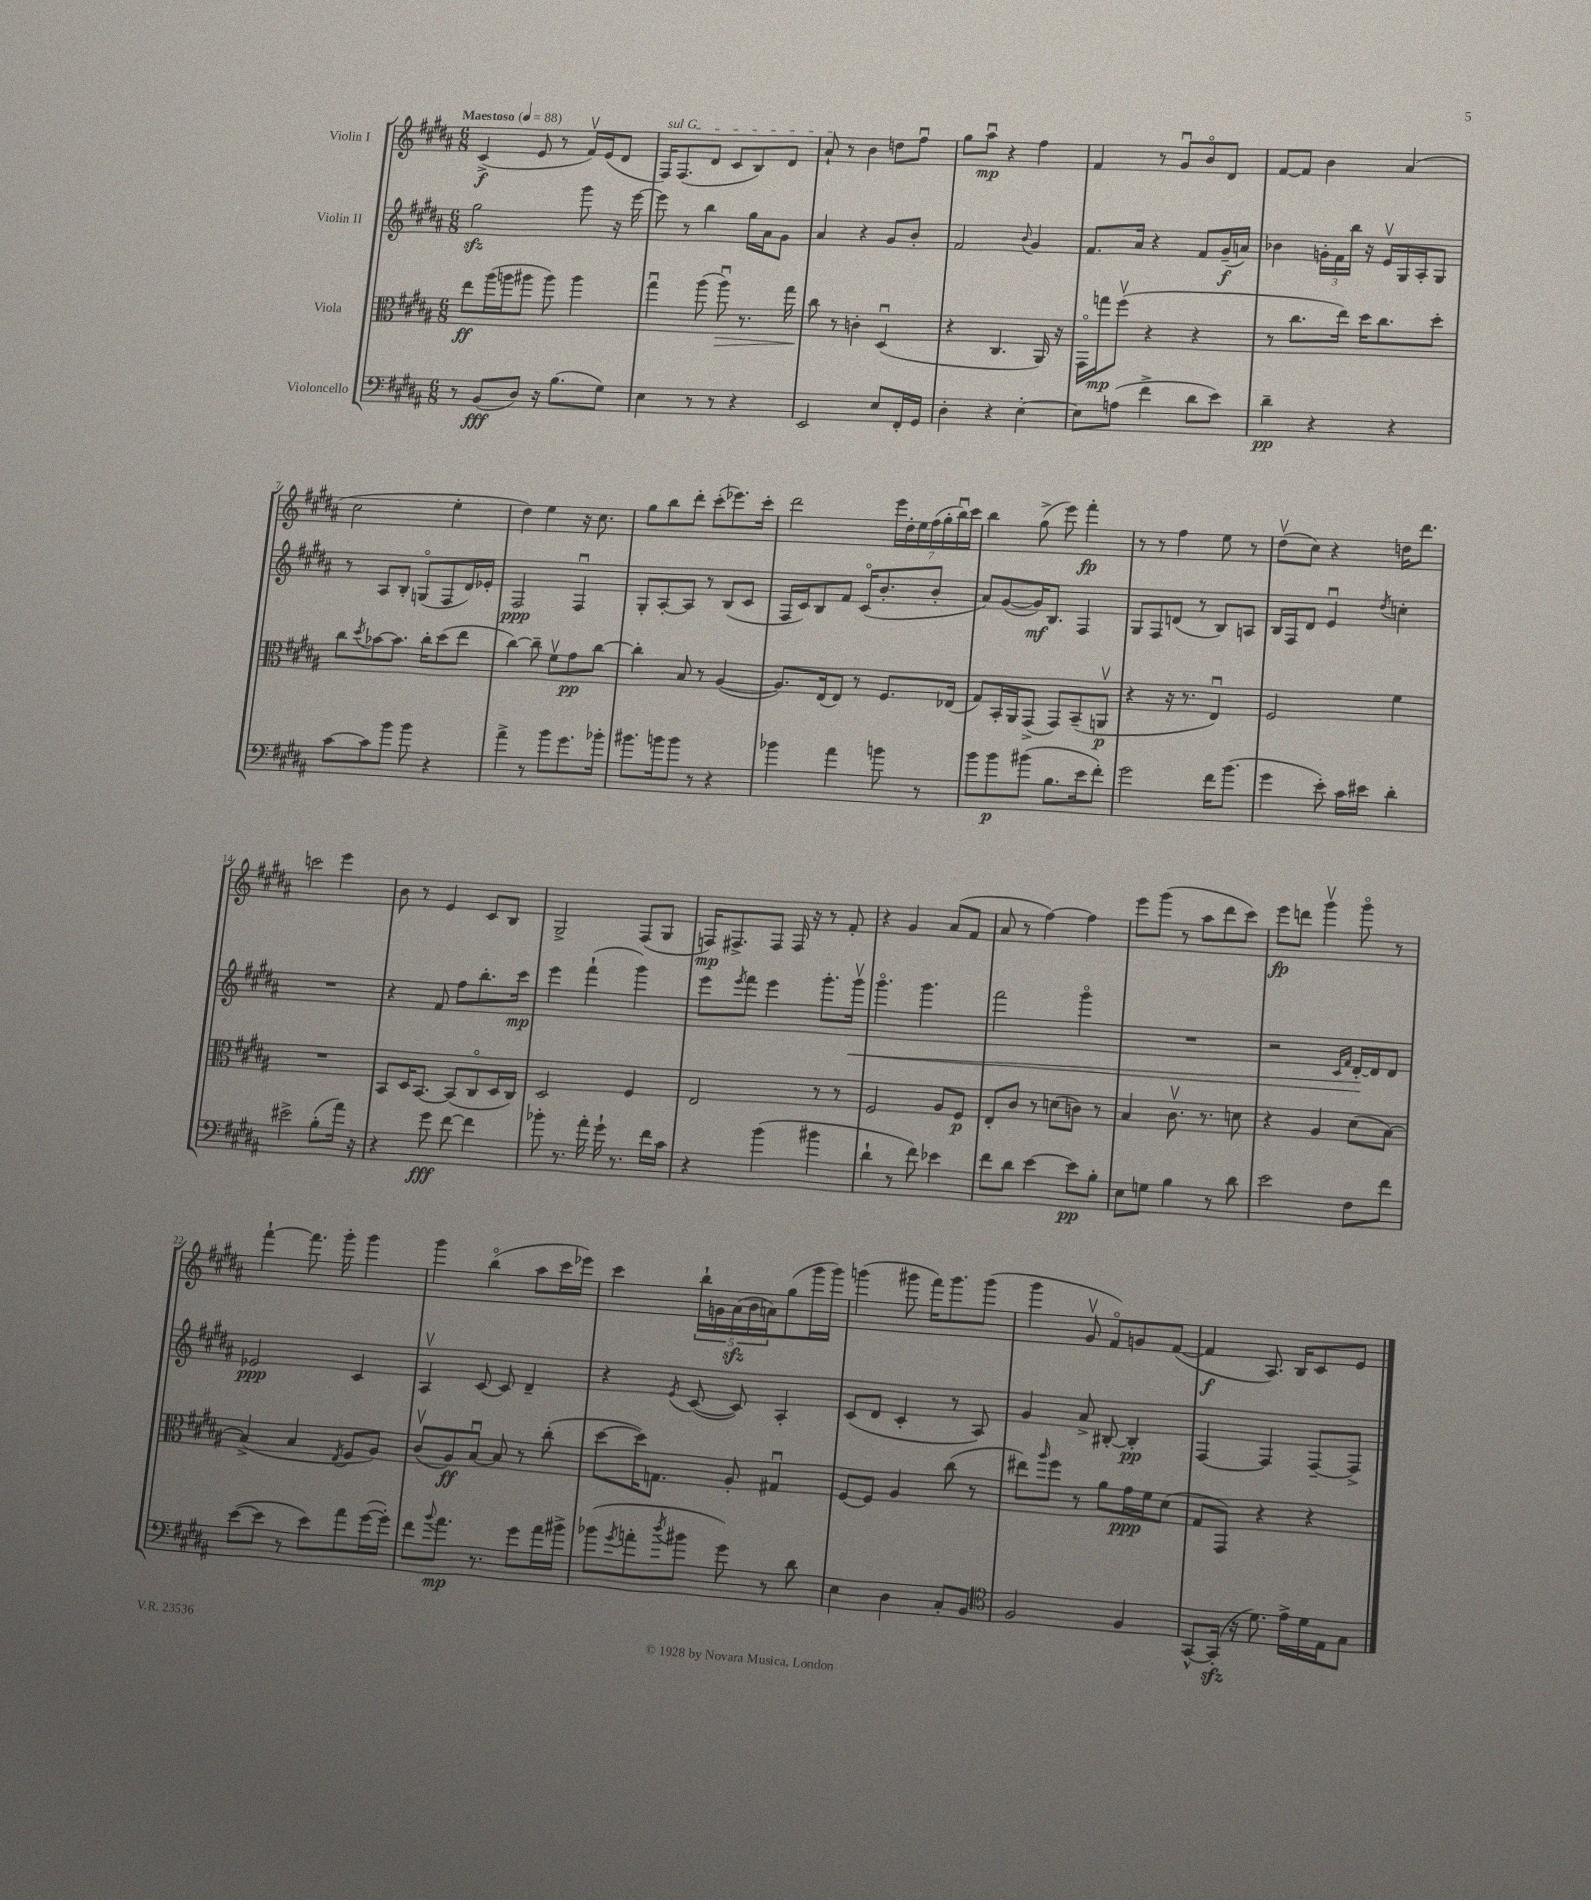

**kern	**kern	**kern	**kern
*staff4	*staff3	*staff2	*staff1
*clefF4	*clefC3	*clefG2	*clefG2
*k[f#c#g#d#a#]	*k[f#c#g#d#a#]	*k[f#c#g#d#a#]	*k[f#c#g#d#a#]
*M6/8	*M6/8	*M6/8	*M6/8
*MM88	*MM88	*MM88	*MM88
8r	8ee	2gg#	(4c#^
(8BB	(16aa#	.	.
.	16aa	.	.
8D#)	8aa#	.	8e
16r	8aa#)	.	8r
(8.B	.	.	.
.	4aa#	8ggg#	16f#v)
.	.	.	(16e
8G#)	.	16r	8d#
.	.	[16eee	.
=	=	=	=
4E	4gg#u	8eee]	16F#)
.	.	.	(8.F#
.	.	8r	.
8r	(8aa#	4bb	8d#
8r	8aa#u)	.	8c#
4r	8.r	16gg#	8B)
.	.	16a#	.
.	.	8g#	8d#
.	16gg#	.	.
=	=	=	=
2EE	8cc#	4a#	8a#`
.	8r	.	8r
.	4c'	4r	4b
8E	(4D#u	8g#	8dd
16FF#'	.	8b'	8ff#u
16GG#	.	.	.
=	=	=	=
4D#'	4r	2f#	8gg#
.	.	.	8aa#u
4r	4.C#	.	4r
.	.	8qqb	.
[4E'	.	4g#	4ff#
.	16AA#)	.	.
.	16r	.	.
=	=	=	=
8E]	16GG#o	8.f#	4f#
.	16gg	.	.
(8A	(8ff#v	.	.
.	.	16a#	.
4f#^	4r	4r	8r
.	.	.	8g#u
8d#	4r	8f#	8bo
8e)	.	(16g#~	8d#
.	.	16a)	.
=	=	=	=
4d#~	8r	4b-	[8f#
.	8.cc#	.	8f#]
4r	.	24g'	4b
.	.	24f#	.
.	16ee)	.	.
.	.	24bb	.
.	16dd#	16r	.
.	8.cc#	16ev	.
4r	.	16G#	(4a#
.	.	16A#'	.
.	8dd#'	8G#	.
=	=	=	=
[8c#	8cc#	8r	2cc#
.	8qdd#	.	.
8c#]	[8b-	8A#	.
8b	8.b-]	8B'	.
8b	.	(8Go	.
.	16cc#'	.	.
4r	(8dd#	8F#	4ee'
.	8ee	16d#)	.
.	.	16e-'	.
=	=	=	=
4a#^	[4cc#)	2F#	4dd#)
8r	8cc#~]	.	4ee
8b	8f#v	.	.
8.g#	8g#	4F#u	16r
.	.	.	8.cc#
.	[8cc#	.	.
16b-'	.	.	.
=	=	=	=
8.b#	4cc#']	8G#'	8gg#
.	.	[8A#'	8bb
16b	.	.	.
8b	8B	8A#]	8ddd#'
8r	8r	8r	(8ccc#'
4r	([4A#	(8B	8.eee-)
.	.	8c#	.
.	.	.	16ccc#'
=	=	=	=
4b-	8.A#])	16F#	2ddd#
.	.	16c#)	.
.	.	8B	.
.	(16E	.	.
4a#	8E)	8f#	.
.	8r	(16c#o	.
.	.	8.b'	.
8b	8.F#	.	28eee
.	.	.	28dd#'
.	.	.	28ee
.	.	.	(28ff#
8r	.	8b'	.
.	.	.	28gg#'
.	.	.	28bbu)
.	(16E-	.	.
.	.	.	28ccc#
=	=	=	=
8b	8G#)	8a#)	4bb
8b	16BB'	([8g#	.
.	16AA#	.	.
(8b#	(8GG#^	16g#])	(8gg#^
.	.	8.B	.
8.B	8GG#)	.	8eee)
.	(8BB~	4F#	4fff#'
16e	.	.	.
8f#')	8AAv	.	.
=	=	=	=
2g#	4r	8G#	8r
.	.	8F#	8r
.	16r	(8d	4ff#
.	8.r	.	.
.	.	8r	.
16f#	4Eu)	8B)	8ee
(8.b	.	.	.
.	.	8A	8r
=	=	=	=
4g#	2F#	16B	(8dd#v
.	.	16F#	.
.	.	8d#	8cc#)
8e')	.	4eu	4r
16c#	.	.	.
16e#	.	.	.
.	.	8qdd#	.
4d#'	4f#	4cc'	16dd
.	.	.	8.ddd#
=	=	=	=
2e#^	2.r	2.r	2ccc
(8B'	.	.	4eee
16a#)	.	.	.
16r	.	.	.
=	=	=	=
4r	8BB	4r	8b
.	16D#	.	8r
.	[8.BB	.	.
8g#	.	8f#	4e
[8f#	(8BB]	8ff#	.
4f#]	8C#o	8.bb'	8c#
.	16D#	.	8B
.	16C#)	16ccc#	.
=	=	=	=
8b-'	2D#	4eee	2G#^
8.r	.	.	.
.	.	(4fff#`	.
16a#'	.	.	.
16g#`	.	.	.
8.r	.	.	.
.	4F#	4ggg#)	(8F#
16f#	.	.	8G#
16c#	.	.	.
=	=	=	=
4r	2E	8eee	16F)
.	.	.	8.F#^
.	.	8qeee	.
.	.	8fff#	.
(4b	.	4eee	8F#
.	.	.	16F#
.	.	.	16r
4b#	8r	8.ggg#'	8r
.	8r	.	8f#'
.	.	16ggg#v	.
=	=	=	=
4d#`	2F#	4.ggg#o	4r
8r	.	.	4g#
8f#)	.	4.ggg#	.
4e-	8A#	.	(8a#
.	8F#	.	8f#
=	=	=	=
8f#	8E'	2fff#	8a#
8d#	8c#	.	8r
[4e	8r	.	[4ff#)
.	(8d	.	.
8e]	8c)	4ggg#o	4ff#]
8B'	8r	.	.
=	=	=	=
8E	4B	2.r	8eee
8G	.	.	(8ggg#
4B	8.c#v	.	8r
.	.	.	8aa#
.	8.r	.	.
8r	.	.	8ddd#
8d#	8d	.	8ccc#)
=	=	=	=
2e	4r	2r	8eee
.	.	.	8ddd
.	4A#	.	4ggg#v
.	.	16qqc#	.
.	.	16qqf#	.
8F#	(8d#	[16d#'	8ggg#o
.	.	16d#]	.
8f#	[8B)	8d#	8r
=	=	=	=
([8e	(4B^]	2e-	[4fff#`
8e]	.	.	.
8r	4B	.	8.fff#]
8e)	.	.	.
.	.	.	16ggg#'
.	8qE	.	.
8a#	8F#	4c#	4ggg#
([16g#	8A#)	.	.
16g#'])	.	.	.
=	=	=	=
8f#	(8c#v	4A#v	4ggg#
8qqb	.	.	.
8.a#	8A#)	.	.
.	[8Bu	[8c#	(4bbo
8.r	.	.	.
.	8B]	8c#]	.
8g#	8r	4d#~	8aa#
16a#	(8cc#'	.	16ccc#
16b#^	.	.	16eee-)
=	=	=	=
(8b-	[8dd#	4r	4ccc#
8qg#	.	.	.
8a'	16dd#])	.	.
.	8.G	.	.
8qdd#	.	8qe	.
8b#	.	([8c#	20bb`
.	.	.	20g
.	.	.	(20a#
8g#)	8A#'	8c#])	.
.	.	.	20b
.	.	.	20a)
8r	4G#u	4A#'	(8gg#
8d#	.	.	16ggg#
.	.	.	16ggg#)
=	=	=	=
4E	[8F#	(8c#	(4ggg
.	8F#]	8d#	.
4D#	4A#	4c#'	8ggg#
.	.	.	16fff#)
.	.	.	8.ggg#
8C#'	(8cc#	8r	.
8BB	8r	8A#)	(8ggg#
=	=	=	=
*clefC4	*	*	*
2F#	8ee#)	4g#	4ggg#
.	16qqaa#	.	.
.	8ff#	.	.
.	8r	8a#^	8g#v
.	8a#	[8B#'	8f#o)
4F#	16g#	4B#']	8g
.	16f#	.	.
.	(8d#	.	([8f#
=	=	=	=
[8GG#^^	8G#	[4F#	4f#]
(16GG#']	8GG#)	.	.
16r	.	.	.
8.d#)	4r	4F#]	8.A#)
16e^	.	.	16B
16d#	4r	[8F#~	8c#
16E	.	.	.
8G#	.	8F#^]	8e
==	==	==	==
*-	*-	*-	*-
